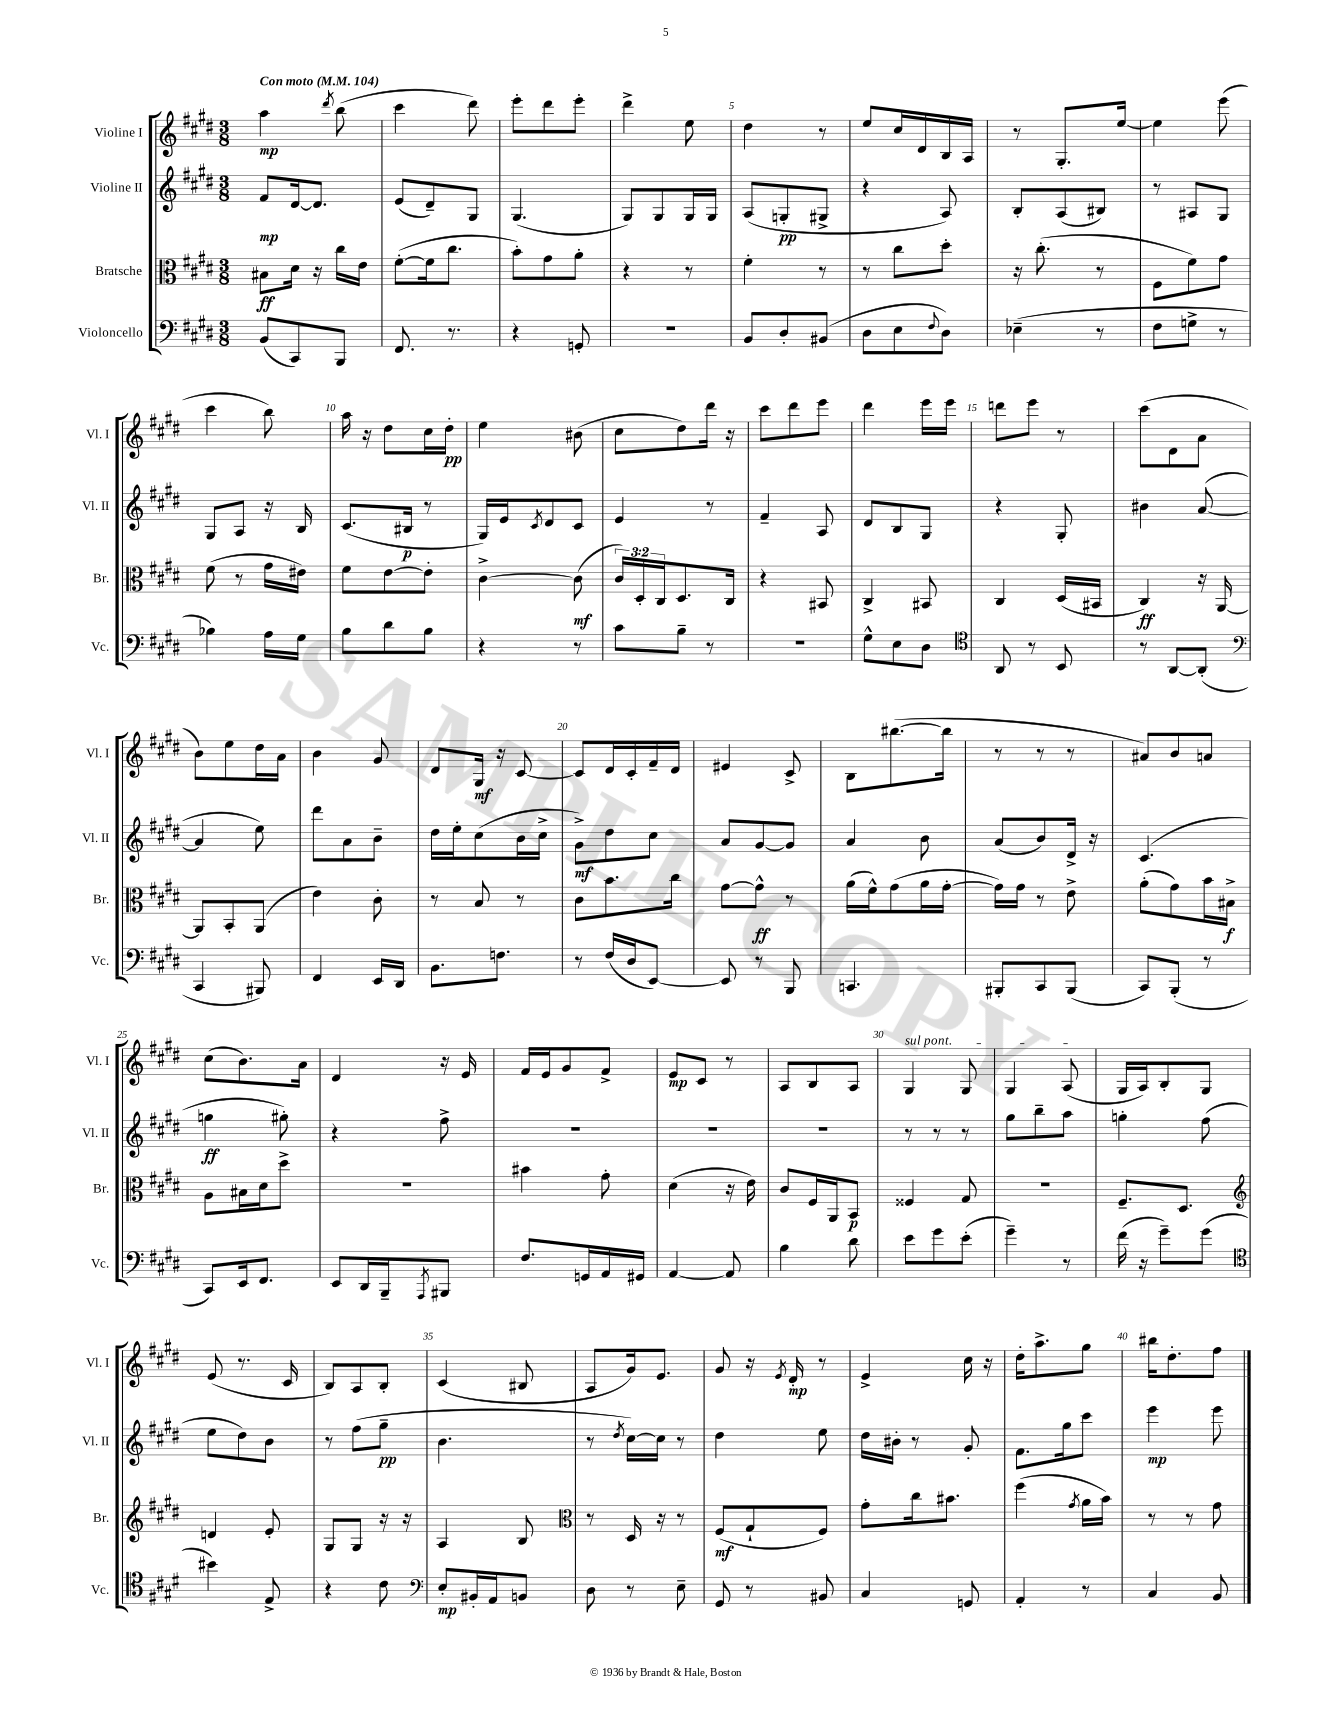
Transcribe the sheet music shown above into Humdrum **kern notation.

**kern	**dynam	**kern	**dynam	**kern	**dynam	**kern	**dynam
*part4	*part4	*part3	*part3	*part2	*part2	*part1	*part1
*staff4	*staff4	*staff3	*staff3	*staff2	*staff2	*staff1	*staff1
*I"Violoncello	*	*I"Bratsche	*	*I"Violine II	*	*I"Violine I	*
*I'Vc.	*	*I'Br.	*	*I'Vl. II	*	*I'Vl. I	*
*clefF4	*	*clefC3	*	*clefG2	*	*clefG2	*
*k[f#c#g#d#]	*	*k[f#c#g#d#]	*	*k[f#c#g#d#]	*	*k[f#c#g#d#]	*
*M3/8	*	*M3/8	*	*M3/8	*	*M3/8	*
*MM104	*	*MM104	*	*MM104	*	*MM104	*
=1	=1	=1	=1	=1	=1	=1	=1
!	!	!	!	!	!	!LO:TX:a:B:t=Con moto	!
(8BB/L	.	8B#X\L	ff	8f#/L	mp	4aa\	mp
8CC#/)	.	16d#\Jk	.	[16d#/k	.	.	.
.	.	16r	.	8.d#/J]	.	.	.
.	.	.	.	.	.	8qddd#/	.
8BBB/J	.	16cc#\LL	.	.	.	(8bb\	.
.	.	16e\JJ	.	.	.	.	.
=2	=2	=2	=2	=2	=2	=2	=2
8.FF#/	.	([8f#'\L	.	(8e/L	.	4ccc#\	.
.	.	16f#\k]	.	8d#~/)	.	.	.
8.r	.	8.cc#\J	.	.	.	.	.
.	.	.	.	8G#/J	.	8ddd#\)	.
=3	=3	=3	=3	=3	=3	=3	=3
4r	.	8b'\L)	.	(4.G#/	.	8eee'\L	.
.	.	8g#\	.	.	.	8ddd#\	.
8GGn'/	.	8a'\J	.	.	.	8eee'\J	.
=4	=4	=4	=4	=4	=4	=4	=4
4.r	.	4r	.	8G#/L)	.	4ddd#^\	.
.	.	.	.	8G#/	.	.	.
.	.	8r	.	16G#/L	.	8ee\	.
.	.	.	.	16G#/JJ	.	.	.
=5	=5	=5	=5	=5	=5	=5	=5
8BB/L	.	4f#'\	.	(8A/L	.	4dd#\	.
8D#'/	.	.	.	8Gn'/	pp	.	.
(8BB#X/J	.	8r	.	8G#X^/J	.	8r	.
=6	=6	=6	=6	=6	=6	=6	=6
8D#\L	.	8r	.	4r	.	8ee/L	.
8E\	.	8cc#\L	.	.	.	16cc#/L	.
.	.	.	.	.	.	16d#/	.
8qqF#/	.	.	.	.	.	.	.
8D#\J)	.	8dd#'\J	.	8A/)	.	16B/	.
.	.	.	.	.	.	16A/JJ	.
=7	=7	=7	=7	=7	=7	=7	=7
(4E-X~\	.	16r	.	8B'/L	.	8r	.
.	.	(8.cc#'\	.	.	.	.	.
.	.	.	.	(8A/	.	8.G#'/L	.
8r	.	8r	.	8B#X/J)	.	.	.
.	.	.	.	.	.	[16ee/Jk	.
=8	=8	=8	=8	=8	=8	=8	=8
8F#\L	.	8F#\L	.	8r	.	4ee\]	.
8Gn^\J	.	8f#\)	.	8A#X/L	.	.	.
8r	.	8g#\J	.	8G#/J	.	(8eee\	.
!!LO:LB:g=z
=9	=9	=9	=9	=9	=9	=9	=9
4B-X\)	.	(8f#\	.	8G#/L	.	4ccc#\	.
.	.	8r	.	8A/J	.	.	.
16A\LL	.	16g#\LL	.	16r	.	8bb\)	.
16G#\JJ	.	16e#X\JJ)	.	16B/	.	.	.
=10	=10	=10	=10	=10	=10	=10	=10
8B\L	.	8f#\L	.	(8.c#/L	.	16aa\	.
.	.	.	.	.	.	16r	.
8d#\	.	[8e\	.	.	.	8dd#\L	.
.	.	.	.	16B#X/Jk	p	.	.
8B\J	.	8e'\J]	.	8r	.	16cc#\L	.
.	.	.	.	.	.	16dd#'\JJ	pp
=11	=11	=11	=11	=11	=11	=11	=11
4r	.	[4c#^\	.	16G#/LL)	.	4ee\	.
.	.	.	.	16e/J	.	.	.
.	.	.	.	8qc#/	.	.	.
.	.	.	.	8d#/	.	.	.
8r	.	(8c#\]	mf	8c#/J	.	(8b#X\	.
=12	=12	=12	=12	=12	=12	=12	=12
8c#\L	.	24c#/LL)	.	4e/	.	8cc#\L	.
.	.	24D#'/	.	.	.	.	.
.	.	24C#/J	.	.	.	.	.
8B~\J	.	8.D#/	.	.	.	8dd#\)	.
8r	.	.	.	8r	.	16ddd#\Jk	.
.	.	16C#/Jk	.	.	.	16r	.
=13	=13	=13	=13	=13	=13	=13	=13
4.r	.	4r	.	4f#~/	.	8ccc#\L	.
.	.	.	.	.	.	8ddd#\	.
.	.	8BB#X/	.	8A/	.	8eee\J	.
=14	=14	=14	=14	=14	=14	=14	=14
8G#^^\L	.	4C#^/	.	8d#/L	.	4ddd#\	.
8E\	.	.	.	8B/	.	.	.
8D#\J	.	8BB#X/	.	8G#/J	.	16eee\LL	.
.	.	.	.	.	.	16eee\JJ	.
=15	=15	=15	=15	=15	=15	=15	=15
*clefC4	*	*	*	*	*	*	*
8AA/	.	4C#/	.	4r	.	8dddn\L	.
8r	.	.	.	.	.	8eee\J	.
8BB/	.	(16D#/LL	.	8G#'/	.	8r	.
.	.	16BB#X/JJ	.	.	.	.	.
=16	=16	=16	=16	=16	=16	=16	=16
8r	.	4C#/)	ff	4b#X\	.	(8ccc#\L	.
[8AA/L	.	.	.	.	.	8d#\	.
(8AA'/J]	.	16r	.	([8a/	.	8a\J	.
.	.	[16AA/	.	.	.	.	.
!!LO:LB:g=z
=17	=17	=17	=17	=17	=17	=17	=17
*clefF4	*	*	*	*	*	*	*
4CC#/	.	8AA/L]	.	4a/]	.	8b\L)	.
.	.	8BB'/	.	.	.	8ee\	.
8BBB#X/)	.	(8AA/J	.	8ee\)	.	16dd#\L	.
.	.	.	.	.	.	16a\JJ	.
=18	=18	=18	=18	=18	=18	=18	=18
4FF#/	.	4e\)	.	8ddd#\L	.	4b\	.
.	.	.	.	8a\	.	.	.
16EE/LL	.	8c#'\	.	8b~\J	.	8g#/	.
16DD#/JJ	.	.	.	.	.	.	.
=19	=19	=19	=19	=19	=19	=19	=19
8.BB\L	.	8r	.	16dd#\LL	.	8d#/L	.
.	.	.	.	16ee'\J	.	.	.
.	.	8B/	.	(8cc#\	.	16G#/Jk	mf
8.Fn\J	.	.	.	.	.	16r	.
.	.	8r	.	16b\L	.	[8c#/	.
.	.	.	.	16cc#^\JJ	.	.	.
=20	=20	=20	=20	=20	=20	=20	=20
8r	.	8c#\L	.	8g#^\L)	mf	8c#/L]	.
(16F#/LL	.	8.b\	.	8dd#\	.	16d#/L	.
16D#/J	.	.	.	.	.	16c#'/	.
[8EE/J)	.	.	.	8cc#\J	.	16f#~/	.
.	.	16cc#\Jk	.	.	.	16d#/JJ	.
=21	=21	=21	=21	=21	=21	=21	=21
8EE/]	.	[8g#\L	.	8a/L	.	4e#X/	.
8r	.	8g#^^\J]	ff	[8g#/	.	.	.
8BBB/	.	8r	.	8g#/J]	.	8c#^/	.
=22	=22	=22	=22	=22	=22	=22	=22
4.CCn/	.	(16a\LL	.	4a/	.	8B\L	.
.	.	16f#^^\J)	.	.	.	.	.
.	.	(8g#\	.	.	.	([8.bb#X\	.
.	.	16a\L	.	8b\	.	.	.
.	.	[16g#'\JJ	.	.	.	16bb#\Jk]	.
=23	=23	=23	=23	=23	=23	=23	=23
8BBB#X'/L	.	16g#\LL])	.	(8a/L	.	8r	.
.	.	16g#\JJ	.	.	.	.	.
8CC#/	.	8r	.	8b/)	.	8r	.
(8BBB#/J	.	8e^\	.	16d#^/Jk	.	8r	.
.	.	.	.	16r	.	.	.
=24	=24	=24	=24	=24	=24	=24	=24
8CC#/L)	.	(8a'\L	.	(4.c#/	.	8a#X/L)	.
(8BBB'/J	.	8g#\)	.	.	.	8b/	.
8r	.	16b\L	.	.	.	8an/J	.
.	.	16B#X^\JJ	f	.	.	.	.
!!LO:LB:g=z
=25	=25	=25	=25	=25	=25	=25	=25
8CC#/L)	.	8A\L	.	4ggn\	ff	(8cc#\L	.
16EE/k	.	16B#X\L	.	.	.	8.b\)	.
8.FF#/J	.	16d#\J	.	.	.	.	.
.	.	8dd#^\J	.	8gg#X'\)	.	.	.
.	.	.	.	.	.	16a\Jk	.
=26	=26	=26	=26	=26	=26	=26	=26
8EE/L	.	4.r	.	4r	.	4d#/	.
16DD#/L	.	.	.	.	.	.	.
16BBB~/J	.	.	.	.	.	.	.
8qAAA/	.	.	.	.	.	.	.
8BBB#X/J	.	.	.	8ff#^\	.	16r	.
.	.	.	.	.	.	16e/	.
=27	=27	=27	=27	=27	=27	=27	=27
8.F#/L	.	4b#X\	.	4.r	.	16f#/LL	.
.	.	.	.	.	.	16e/J	.
.	.	.	.	.	.	8g#/	.
16GGn/L	.	.	.	.	.	.	.
16AA/	.	8g#'\	.	.	.	8f#^/J	.
16GG#X/JJ	.	.	.	.	.	.	.
=28	=28	=28	=28	=28	=28	=28	=28
[4AA/	.	(4d#\	.	4.r	.	8e/L	mp
.	.	.	.	.	.	8c#/J	.
8AA/]	.	16r	.	.	.	8r	.
.	.	16e\)	.	.	.	.	.
=29	=29	=29	=29	=29	=29	=29	=29
4B\	.	8c#/L	.	4.r	.	8A/L	.
.	.	16F#/L	.	.	.	8B/	.
.	.	16AA/J	.	.	.	.	.
8d#\	.	8BB/J	p	.	.	8A/J	.
=30	=30	=30	=30	=30	=30	=30	=30
!	!	!	!	!	!	!LO:TX:a:i:t=sul pont.	!
8e\L	.	4F##X/	.	8r	.	4G#/	.
8g#\	.	.	.	8r	.	.	.
(8e'\J	.	8G#/	.	8r	.	8G#/	.
=31	=31	=31	=31	=31	=31	=31	=31
4g#~\)	.	4.r	.	8gg#\L	.	4G#/	.
.	.	.	.	8bb~\	.	.	.
8r	.	.	.	8aa\J	.	(8A/	.
=32	=32	=32	=32	=32	=32	=32	=32
(16f#\	.	8.F#~/L	.	4ggn'\	.	16G#/LL	.
16r	.	.	.	.	.	16A/J)	.
8g#~\L)	.	.	.	.	.	8B'/	.
.	.	8.D#/J	.	.	.	.	.
(8g#\J	.	.	.	(8ff#\	.	8G#/J	.
!!LO:LB:g=z
=33	=33	=33	=33	=33	=33	=33	=33
*clefC4	*	*clefG2	*	*	*	*	*
4b#X\)	.	4dn/	.	8ee\L	.	(8e/	.
.	.	.	.	8dd#\)	.	8.r	.
8E^/	.	8e'/	.	8b\J	.	.	.
.	.	.	.	.	.	16c#/	.
=34	=34	=34	=34	=34	=34	=34	=34
4r	.	8G#/L	.	8r	.	8B/L)	.
.	.	8G#/J	.	(8ff#\L	.	8A/	.
8c#\	.	16r	.	8gg#~\J	pp	8B'/J	.
.	.	16r	.	.	.	.	.
=35	=35	=35	=35	=35	=35	=35	=35
*clefF4	*	*	*	*	*	*	*
8E'/L	mp	4A/	.	4.b\	.	(4c#/	.
16BB#X'/L	.	.	.	.	.	.	.
16AA/J	.	.	.	.	.	.	.
8BBn/J	.	8B/	.	.	.	8B#X/	.
=36	=36	=36	=36	=36	=36	=36	=36
*	*	*clefC3	*	*	*	*	*
8D#\	.	8r	.	8r	.	8A/L	.
.	.	.	.	8qdd#/	.	.	.
8r	.	16D#/	.	[16cc#\LL)	.	16g#/k)	.
.	.	16r	.	16cc#\JJ]	.	8.e/J	.
8E~\	.	8r	.	8r	.	.	.
=37	=37	=37	=37	=37	=37	=37	=37
8GG#/	.	(8F#/L	mf	4dd#\	.	8g#/	.
8r	.	8G#`/	.	.	.	16r	.
.	.	.	.	.	.	8qe/	.
.	.	.	.	.	.	16d#'/	mp
8BB#X/	.	8F#/J)	.	8ee\	.	8r	.
=38	=38	=38	=38	=38	=38	=38	=38
4C#/	.	8g#'\L	.	16dd#\LL	.	4e^/	.
.	.	.	.	16b#X'\JJ	.	.	.
.	.	16cc#\k	.	8r	.	.	.
.	.	8.b#X\J	.	.	.	.	.
8GGn/	.	.	.	8g#'/	.	16cc#\	.
.	.	.	.	.	.	16r	.
=39	=39	=39	=39	=39	=39	=39	=39
4AA'/	.	(4ff#\	.	8.f#\L	.	16dd#'\KL	.
.	.	.	.	.	.	8.aa^\	.
.	.	.	.	16gg#\k	.	.	.
.	.	8qg#/	.	.	.	.	.
8r	.	16a\LL	.	8ccc#\J	.	8gg#\J	.
.	.	16b\JJ)	.	.	.	.	.
=40	=40	=40	=40	=40	=40	=40	=40
4C#/	.	8r	.	4eee\	mp	16bb#X\KL	.
.	.	.	.	.	.	8.dd#'\	.
.	.	8r	.	.	.	.	.
8BB/	.	8g#\	.	8eee\	.	8ff#\J	.
==	==	==	==	==	==	==	==
*-	*-	*-	*-	*-	*-	*-	*-
